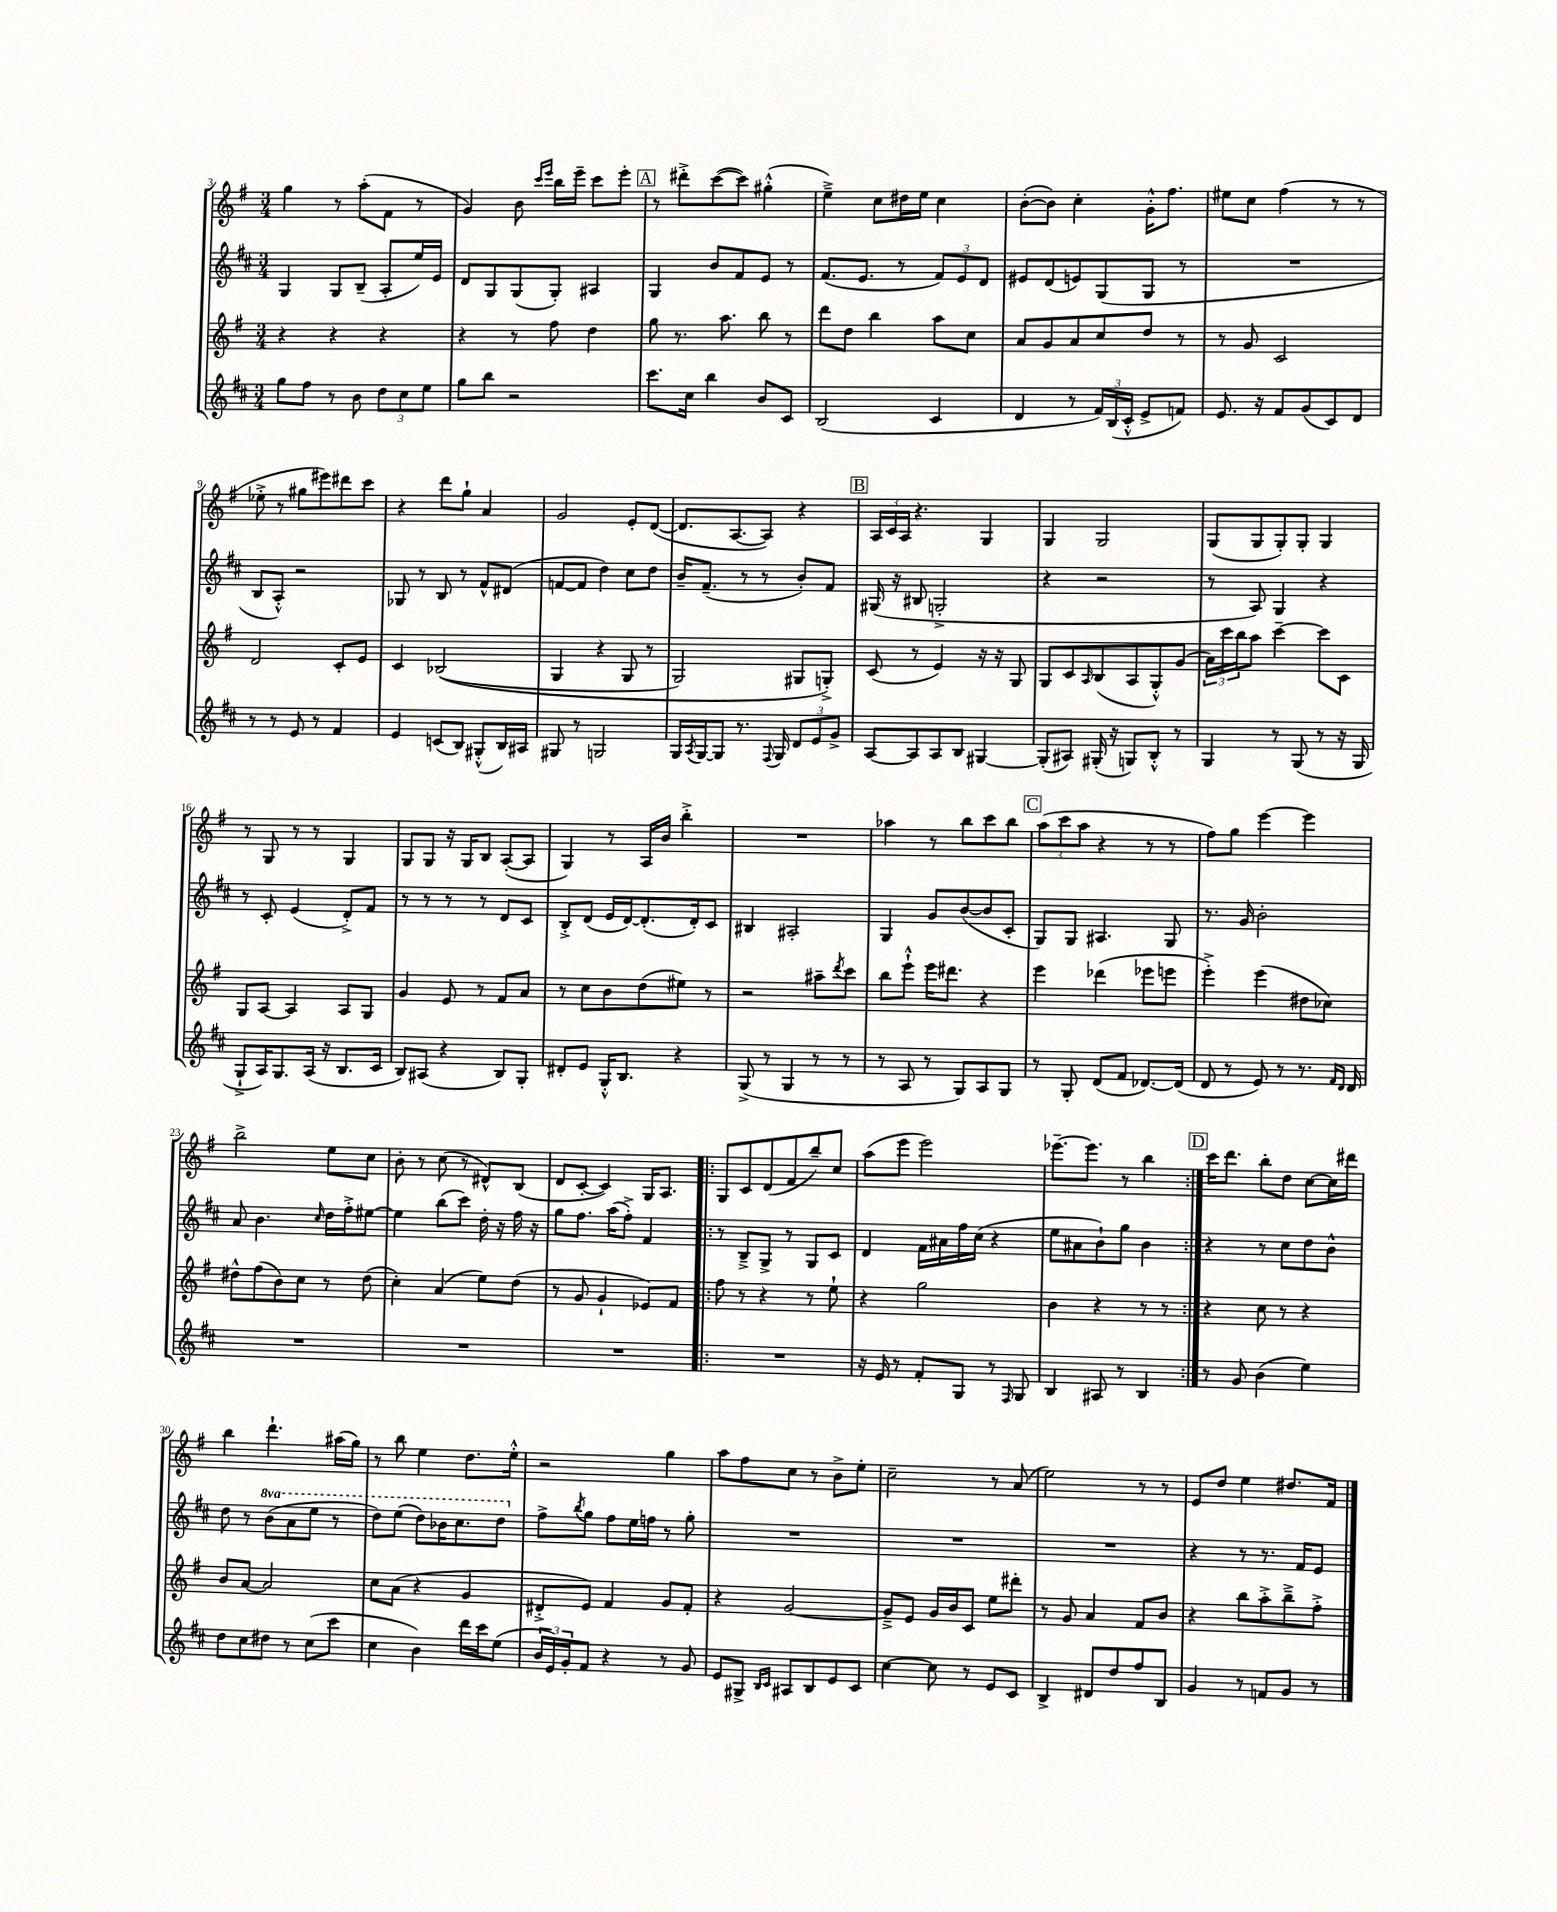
<<
\new StaffGroup <<
\new Staff = "s0" {
    \clef treble \key g \major \numericTimeSignature \time 3/4
    g''4 r8 a''8-.( fis'8 r8 |
    g'4) b'8 \grace { c'''16 e'''16 } b''16 e'''16-- c'''8 e'''8-. |
    \mark \markup { \box "A" } r8 dis'''8-.-> c'''8~( c'''8) gis''4-.-^( |
    e''4--->) c''8 dis''16 e''16 c''4 |
    b'8~-.( b'8) c''4-. g'16-.-^ fis''8. |
    eis''8 c''8 fis''4( r8 r8 |
    ees''8-.-> r8 gis''8 eis'''8) dis'''8 c'''8 |
    r4 d'''8 g''8-! a'4 |
    g'2 e'8-. d'8~( |
    d'8. a8.~ a8) r4 |
    \mark \markup { \box "B" } \tuplet 3/2 { a16 c'16 a16 } r4. g4 |
    g4 g2 |
    g8( g8 g8-.) g8-. g4 |
    r8 g8 r8 r8 g4 |
    g8 g8 r16 g16 b8 a8~-.( a8 |
    g4) r8 a16 b'16 b''4-.-> |
    R2. |
    aes''4 r8 b''8 c'''8 b''8 |
    \mark \markup { \box "C" } \tuplet 3/2 { a''8( c'''8 a''8 } r4 r8 r8 |
    fis''8) g''8 e'''4~ e'''4 |
    b''2-> e''8 c''8 |
    b'8-. r8 c''8( r8 dis'8-^) b8( |
    d'8 c'8~-. c'4) g16 a8. |
    \repeat volta 2 { g8 c'8 d'8( fis'8 b''8--) c''8 |
    a''8( e'''8 e'''2) |
    ees'''8.~-- ees'''8. r8 b''4 | }
    \mark \markup { \box "D" } c'''16 d'''8. b''8-. d''8 c''8~ c''16 dis'''16 |
    b''4 d'''4.-! ais''16( g''16) |
    r8 b''8 e''4 d''8. e''16-.-^ |
    r2 g''4 |
    a''8 fis''8 c''8 r8 b'8-> e''8-. |
    c''2-- r8 a'8( |
    e''2) r8 r8 |
    e'8 d''8 e''4 dis''8. fis'16 \bar "|." |
}
\new Staff = "s1" {
    \clef treble \key d \major \numericTimeSignature \time 3/4 \set Staff.ottavationMarkups = #ottavation-simple-ordinals
    g4 g8 b8--( a8-. e''16) e'16 |
    d'8 g8 g8( g8-.) ais4 |
    \mark \markup { \box "A" } g4 b'8 fis'8 e'8 r8 |
    fis'8.( e'8. r8 \tuplet 3/2 { fis'8) e'8 d'8 } |
    eis'8 d'8( e'8) g8( g8 r8 |
    R2. |
    b8 a8-.-^) r2 |
    ges8 r8 b8 r8 fis'8-^ dis'8( |
    f'8~ f'8 d''4) cis''8 d''8 |
    b'16-- fis'8.--( r8 r8 b'8-.) fis'8 |
    \mark \markup { \box "B" } gis16( r16 bis8 g2-.-> |
    r4 r2 |
    r8 a8) g4 r4 |
    r8 cis'8-. e'4( d'8-.->) fis'8 |
    r8 r8 r8 r8 d'8 cis'8 |
    b8-.-> d'8( e'16 d'16~) d'8.-.( d'16-.) cis'8 |
    bis4 ais2-. |
    g4 g'8 b'8~( b'8 cis'8-. |
    \mark \markup { \box "C" } g8) g8 ais4. g8 |
    r8. g'16 b'2-. |
    a'8 b'4. \grace { cis''16 } d''16 fis''16-.-> eis''8~ |
    eis''4 b''8( cis'''8) d''16-. r16 fis''16 r16 |
    g''8 fis''8. a''16( fis''8-.->) fis'4 |
    \repeat volta 2 { r8 b8---> g8-> r8 g8 cis'8 |
    d'4 fis'16 ais'16 fis''16 cis''16( r4 |
    e''8 ais'8 b'8-!) g''8 b'4 | }
    \mark \markup { \box "D" } r4 r8 cis''8 d''8 b'8-^ |
    d''8 r8 \ottava #1 b''8( a''8 e'''8 r8 |
    d'''8) e'''8( d'''8) bes''16 cis'''8. d'''8 \ottava #0 |
    fis''8-> \acciaccatura { b''8 } g''8 fis''8 e''16 f''16 r8 g''8-. |
    R2. |
    R2. |
    R2. |
    r4 r8 r8. fis'16 e'8 \bar "|." |
}
\new Staff = "s2" {
    \clef treble \key g \major \numericTimeSignature \time 3/4
    r4 r4 r4 |
    r4 r8 fis''8 d''4 |
    \mark \markup { \box "A" } g''8 r8. a''8. b''8 r8 |
    d'''8 d''8 b''4 a''8 c''8 |
    a'8 g'8 a'8 c''8 d''8 r8 |
    r8 g'8 c'2 |
    d'2 c'8-. e'8 |
    c'4 bes2(\( |
    g4 r4 g8 r8 |
    g2) gis8 g8-.->\) |
    \mark \markup { \box "B" } c'8( r8 e'4) r16 r16 g8 |
    g8 c'8 \grace { a16 } b8( a8 g8-.-^) g'8( |
    \tuplet 3/2 { a'16) c'''16 b''16 } a''8 c'''4~-- c'''8 c'8 |
    g8 a8~ a4 a8 g8 |
    g'4 e'8 r8 fis'8 a'8 |
    r8 c''8 b'8 d''8( eis''8) r8 |
    r2 ais''8-- \acciaccatura { d'''8 } c'''8 |
    b''8 e'''8-!-^ e'''16 dis'''8. r4 |
    \mark \markup { \box "C" } e'''4 des'''4( ees'''8 e'''8 |
    e'''4-.->) e'''4( dis''8 ces''8) |
    dis''8-^ fis''8( b'8) c''8 r8 dis''8( |
    c''4-.) a'4( e''8) d''8( |
    r8 g'8 g'4-! ees'8) fis'8 |
    \repeat volta 2 { fis''8 r8 r4 r8 e''8-! |
    r4 g''2 |
    b'4 r4 r8 r8 | }
    \mark \markup { \box "D" } r4 c''8 r8 r4 |
    b'8 a'8~ a'2 |
    c''8 a'8( r4 g'4 |
    dis'8-.-> e'8) fis'4 g'8 fis'8-. |
    r4 g'2~ |
    g'8---> e'8 g'16 b'16 c'8 e''8 dis'''8-. |
    r8 g'8 a'4 fis'8 b'8 |
    r4 b''8 a''8-.-> b''8---> fis''8-.-> \bar "|." |
}
\new Staff = "s3" {
    \clef treble \key d \major \numericTimeSignature \time 3/4
    g''8 fis''8 r8 b'8 \tuplet 3/2 { d''8 cis''8 e''8 } |
    g''8 b''8 r2 |
    \mark \markup { \box "A" } cis'''8. cis''16 b''4 b'8 cis'8 |
    b2( cis'4 |
    d'4 r8 \tuplet 3/2 { fis'16) b16( cis'16-.-^ } e'8-> f'8) |
    e'8. r16 fis'8 g'8( cis'8) d'8 |
    r8 r8 e'8 r8 fis'4 |
    e'4 c'8( b8) gis8-.-^( b16) ais16 |
    gis8 r8 g2 |
    g16 \acciaccatura { a8 } g16~ g8 r8. \appoggiatura { fis8 } g16 \tuplet 3/2 { d'8 e'8 g'8-> } |
    \mark \markup { \box "B" } a8~ a8 a8 b8 gis4~ |
    gis8-.( ais8) gis16-.( r16 g8) b8-.-^ r8 |
    g4 r8 g8( r8 r16 g16 |
    g8-!-> a16) g8. a16( r16 b8. cis'16 |
    b8) ais8( r4 b8) g8-. |
    dis'8-. e'8 g16-.-^ b8. r4 |
    g8->( r8 g4 r8 r8 |
    r8 a8 r8 g8) a8 g8 |
    \mark \markup { \box "C" } r8 g8-. d'8( fis'8 des'8.~) des'16( |
    d'8 r8 e'8) r8 r8. \grace { fis'16 d'16 } d'16 |
    R2. |
    R2. |
    R2. |
    \repeat volta 2 { R2. |
    r16 e'16 r8 fis'8-. g8 r8 \grace { fis16 } g8 |
    b4 ais8 r8 b4 | }
    \mark \markup { \box "D" } r8 g'8 b'4( e''4) |
    d''8 cis''8 dis''8 r8 cis''8( cis'''8 |
    cis''4 b'4) d'''16 cis'''16 e''8( |
    \tuplet 3/2 { b'16 e'16) g'16-. } fis'8 r4 r8 g'8 |
    e'8 gis8-> \grace { b16 cis'16 } ais8 b8 e'8 cis'8 |
    cis''4~ cis''8 r8 e'8 cis'8 |
    b4-> dis'8 d''8 fis''8 b8 |
    g'4 r8 f'8 g'8 r8 \bar "|." |
}
>>
>>
\layout { \context { \Score currentBarNumber = #3 } }
